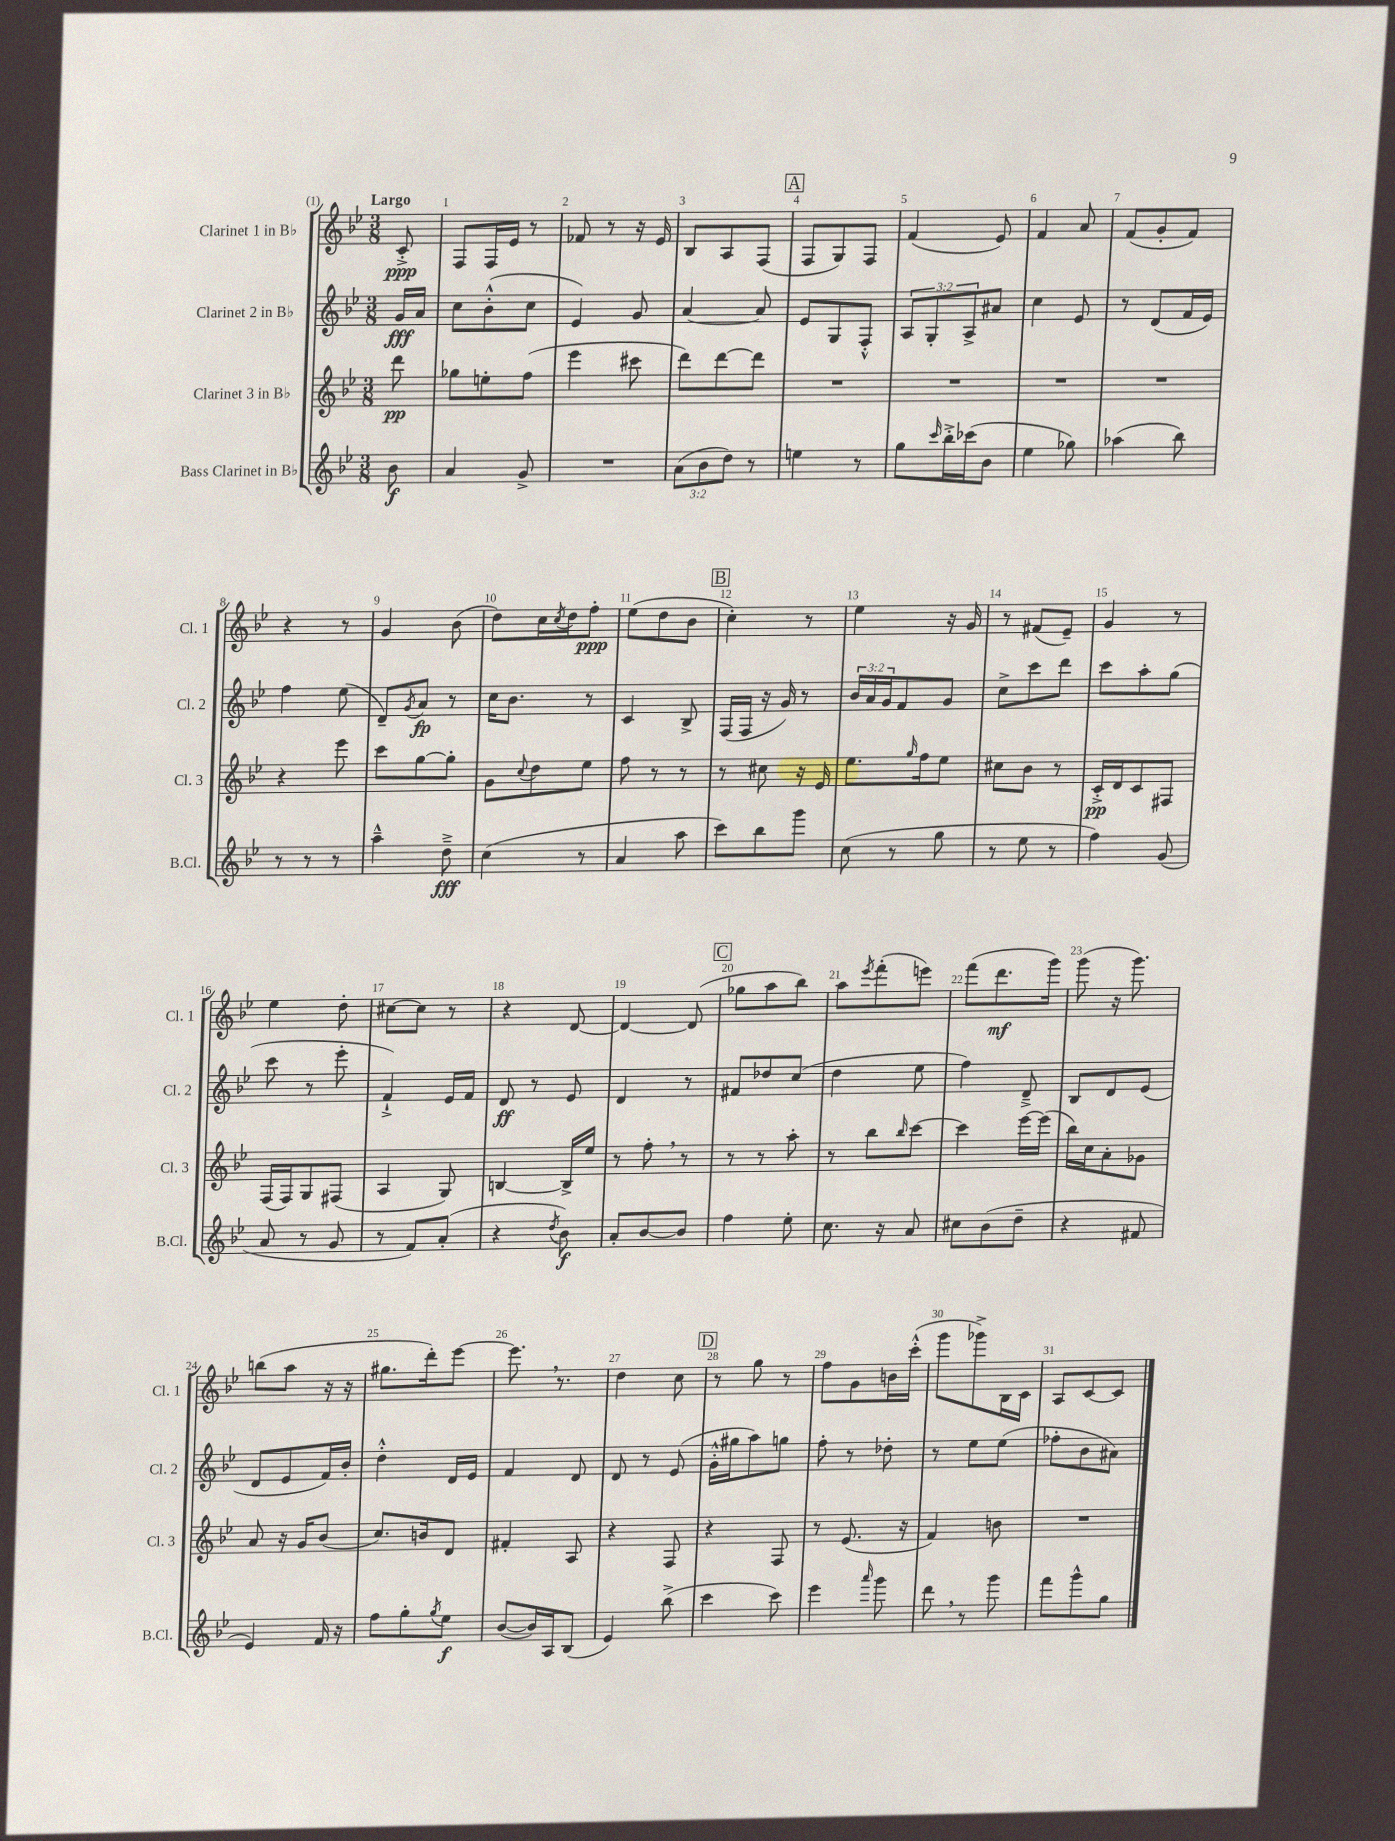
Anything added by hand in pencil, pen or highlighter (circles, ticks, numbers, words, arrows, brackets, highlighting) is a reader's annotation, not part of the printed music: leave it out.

**kern	**kern	**kern	**kern
*staff4	*staff3	*staff2	*staff1
*clefG2	*clefG2	*clefG2	*clefG2
*k[b-e-]	*k[b-e-]	*k[b-e-]	*k[b-e-]
*M3/8	*M3/8	*M3/8	*M3/8
8b-	8ddd	16g	8c'^
.	.	16a	.
=	=	=	=
4a	8gg-	8cc	8F
.	8ee'	(8b-'^^	16F
.	.	.	16e-
8g^	(8ff	8cc	8r
=	=	=	=
4.r	4eee-	4e-)	8f-
.	.	.	8r
.	8ccc#	8g	16r
.	.	.	16e-
=	=	=	=
(12a	8ddd)	[4a	8B-
12b-	.	.	.
.	[8ddd	.	8A
12dd)	.	.	.
8r	8ddd]	8a]	(8F
=	=	=	=
4ee	4.r	8e-	8F
.	.	8G	8G)
8r	.	8F'^^	8F
=	=	=	=
8gg	4.r	12A	(4f
.	.	12G'	.
16qqccc	.	.	.
16bb-'^	.	.	.
.	.	12A^	.
(16ccc-	.	.	.
8b-	.	8a#	8e-)
=	=	=	=
4ee-	4.r	4cc	4f
8gg-)	.	8e-	8a
=	=	=	=
(4aa-	4.r	8r	(8f
.	.	(8d	8g'
8bb-)	.	16f	8f)
.	.	16e-)	.
=	=	=	=
8r	4r	4ff	4r
8r	.	.	.
8r	8eee-	(8ee-	8r
=	=	=	=
4aa~^^	8ccc	8d~)	4g
.	.	8qg	.
.	[8gg	8a	.
8dd~^	8gg']	8r	(8b-
=	=	=	=
(4cc	8g	16cc	8dd)
.	.	8.b-	.
.	8qqcc	.	.
.	8dd	.	16cc
.	.	.	8qcc
.	.	.	16dd
8r	8ee-	8r	8ff'
=	=	=	=
4a	8ff	4c	(8ee-
.	8r	.	8dd
8aa	8r	8B-^	8b-
=	=	=	=
8ccc)	8r	(16F	4cc')
.	.	16F	.
8bb-	8cc#	16r	.
.	.	16g)	.
8ggg	16r	8r	8r
.	16e-	.	.
=	=	=	=
(8cc	8.ee-	24b-	4ee-
.	.	24a	.
.	.	24g	.
8r	.	8f	.
.	16qqgg	.	.
.	16ff	.	.
8gg	8ee-	8g	16r
.	.	.	16g
=	=	=	=
8r	8cc#	8cc^	8r
8ee-	8b-	8ccc	(8f#
8r	8r	8ddd	8e-~)
=	=	=	=
4ff)	16c'^	8ccc	4g
.	16d	.	.
.	8c	8aa'	.
(8g	8F#	(8gg	8r
=	=	=	=
8a	(16F	8ccc	4ee-
.	16F)	.	.
8r	8G	8r	.
8g	(8F#	8eee-'	8dd'
=	=	=	=
8r	4A	4f`^)	[8cc#
8f)	.	.	8cc#]
(8a'	8G)	16e-	8r
.	.	16f	.
=	=	=	=
4r	[4B	8d	4r
.	.	8r	.
8qdd	.	.	.
8b-)	16B^]	8e-	[8d
.	16ee-	.	.
=	=	=	=
8a'	8r	4d	4d_
[8b-	8ff'	.	.
8b-]	8r	8r	(8d]
=	=	=	=
4ff	8r	8f#	8gg-
.	8r	8dd-	8aa
8ee-'	8aa'	(8cc	8bb-)
=	=	=	=
8.cc	8r	4dd	8aa
.	.	.	8qeee-
.	8bb-	.	(8fff'
16r	.	.	.
.	16qqbb-	.	.
8a	[8ccc	8ee-	8eee)
=	=	=	=
8cc#	4ccc]	4ff)	(8fff
(8b-	.	.	8.ddd
8dd~	[16eee-	8d~^	.
.	(16eee-]	.	16ggg)
=	=	=	=
4r	16bb-)	8B-	(8ggg
.	16cc	.	.
.	8a'	8d	16r
.	.	.	8.ggg)
8f#	8g-	(8e-	.
=	=	=	=
4e-)	8a	8d	(8bb
.	16r	8e-	8aa
.	16g	.	.
16f	(8b-	16f)	16r
16r	.	16b-'	16r
=	=	=	=
8ff	8.cc)	4dd'^^	8.gg#
8gg'	.	.	.
.	16b	.	16ddd')
8qgg	.	.	.
8ee-	8d	16d	[8eee-
.	.	16e-	.
=	=	=	=
([8b-	4f#'	4f	8.eee-]
16b-])	.	.	.
16A	.	.	8.r
(8B-	8A	8d	.
=	=	=	=
4e-)	4r	8d	4dd
.	.	8r	.
(8bb-^	8F	(8e-	8cc
=	=	=	=
4ccc	4r	16g'^^	8r
.	.	16gg#	.
.	.	8aa)	8gg
8ccc)	8F	8gg	8r
=	=	=	=
4eee-	8r	8ff'	8ff
.	(8.e-	8r	8g
16qqaaa	.	.	.
8ggg	.	8dd-'	16b
.	16r	.	(16ccc'^^
=	=	=	=
8ddd	4f)	8r	8ggg
8r	.	8ee-	8ggg-^)
8ggg	8b	(8ee-	16B-
.	.	.	16c
=	=	=	=
8fff	4.r	8ff-'	8A
8ggg^^	.	8b-	[8c
8gg	.	8a#)	8c]
==	==	==	==
*-	*-	*-	*-
